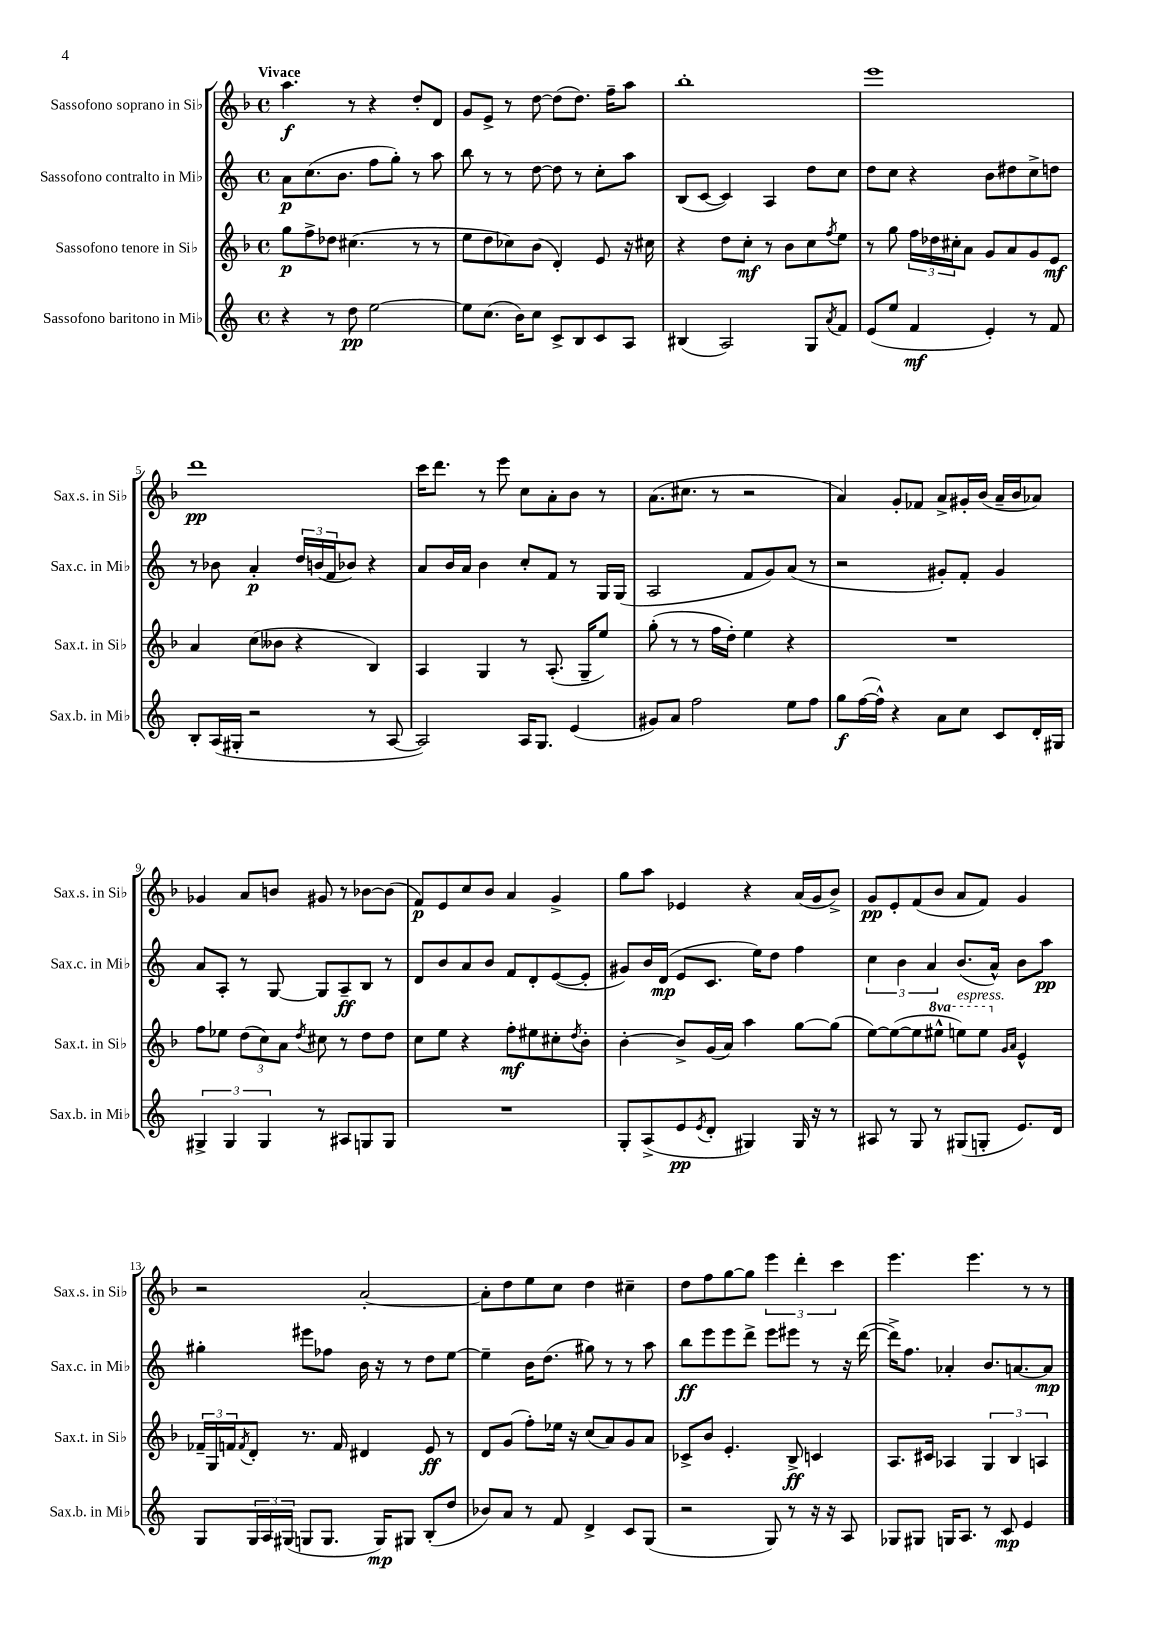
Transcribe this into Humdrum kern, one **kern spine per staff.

**kern	**dynam	**kern	**dynam	**kern	**dynam	**kern	**dynam
*part4	*part4	*part3	*part3	*part2	*part2	*part1	*part1
*staff4	*staff4	*staff3	*staff3	*staff2	*staff2	*staff1	*staff1
*I"Sassofono baritono in Mi♭	*	*I"Sassofono tenore in Si♭	*	*I"Sassofono contralto in Mi♭	*	*I"Sassofono soprano in Si♭	*
*I'Sax.b. in Mi♭	*	*I'Sax.t. in Si♭	*	*I'Sax.c. in Mi♭	*	*I'Sax.s. in Si♭	*
*clefG2	*	*clefG2	*	*clefG2	*	*clefG2	*
*k[]	*	*k[b-]	*	*k[]	*	*k[b-]	*
*M4/4	*	*M4/4	*	*M4/4	*	*M4/4	*
*met(c)	*	*met(c)	*	*met(c)	*	*met(c)	*
=1	=1	=1	=1	=1	=1	=1	=1
!	!	!	!	!	!	!LO:TX:a:B:t=Vivace	!
4r	.	8gg\L	p	8a\L	p	4.aa\	f
.	.	8ff^\	.	(8.cc\	.	.	.
8r	.	8dd-X\J	.	.	.	.	.
.	.	.	.	8.b\J	.	.	.
8dd\	pp	(4.cc#X\	.	.	.	8r	.
[2ee\	.	.	.	8ff\L	.	4r	.
.	.	.	.	8gg'\J)	.	.	.
.	.	8r	.	8r	.	8dd'/L	.
.	.	8r	.	8aa\	.	8d/J	.
=2	=2	=2	=2	=2	=2	=2	=2
8ee\L]	.	8ee\L	.	8bb\	.	8g/L	.
(8.cc\J	.	8dd\	.	8r	.	8e^/J	.
.	.	8cc-X\)	.	8r	.	8r	.
16b\KL)	.	.	.	.	.	.	.
8cc\J	.	(8b-\J	.	[8dd\	.	[8dd\	.
8c^/L	.	4d'/)	.	8dd\]	.	(8dd\L]	.
8B/	.	.	.	8r	.	8.dd\J)	.
8c/	.	8e/	.	8cc'\L	.	.	.
.	.	.	.	.	.	16ff~\KL	.
8A/J	.	16r	.	8aa\J	.	8aa\J	.
.	.	16cc#X\	.	.	.	.	.
=3	=3	=3	=3	=3	=3	=3	=3
(4B#X/	.	4r	.	(8B/L	.	1bb-'	.
.	.	.	.	[8c/J	.	.	.
2A/)	.	8dd\L	.	4c/])	.	.	.
.	.	8cc'\J	mf	.	.	.	.
.	.	8r	.	4A/	.	.	.
.	.	8b-\L	.	.	.	.	.
8G/L	.	8cc\	.	8dd\L	.	.	.
8qa/	.	8qff/	.	.	.	.	.
8f/J	.	8ee\J	.	8cc\J	.	.	.
=4	=4	=4	=4	=4	=4	=4	=4
(8e/L	.	8r	.	8dd\L	.	1eee	.
8ee/J	.	8gg\	.	8cc\J	.	.	.
4f/	mf	24ff\LL	.	4r	.	.	.
.	.	24dd-X\	.	.	.	.	.
.	.	24cc#X'\J	.	.	.	.	.
.	.	8a\J	.	.	.	.	.
4e'/)	.	8g/L	.	8b\L	.	.	.
.	.	8a/	.	8dd#X\	.	.	.
8r	.	8g/	.	8cc^\	.	.	.
8f/	.	8e/J	mf	8ddn\J	.	.	.
!!LO:LB:g=z
=5	=5	=5	=5	=5	=5	=5	=5
8B'/L	.	4a/	.	8r	.	1ddd	pp
(16A/L	.	.	.	8b-X\	.	.	.
16G#X'/JJ	.	.	.	.	.	.	.
2r	.	(8cc\L	.	4a'/	p	.	.
.	.	8b--X\J	.	.	.	.	.
.	.	4r	.	24dd/LL	.	.	.
.	.	.	.	(24bn/	.	.	.
.	.	.	.	24f/J	.	.	.
.	.	.	.	8b-X/J)	.	.	.
8r	.	4B-/)	.	4r	.	.	.
[8A/	.	.	.	.	.	.	.
=6	=6	=6	=6	=6	=6	=6	=6
2A/])	.	4A/	.	8a/L	.	16ccc\KL	.
.	.	.	.	.	.	8.ddd\J	.
.	.	.	.	16b/L	.	.	.
.	.	.	.	16a/JJ	.	.	.
.	.	4G/	.	4b\	.	8r	.
.	.	.	.	.	.	8eee\	.
16A/KL	.	8r	.	8cc'/L	.	8cc\L	.
8.G/J	.	.	.	.	.	.	.
.	.	(8.A'/	.	8f/J	.	8a'\	.
(4e/	.	.	.	8r	.	8b-\J	.
.	.	16G~/KL	.	.	.	.	.
.	.	8ee/J)	.	16G/LL	.	8r	.
.	.	.	.	(16G/JJ	.	.	.
=7	=7	=7	=7	=7	=7	=7	=7
8g#X/L)	.	(8gg'\	.	2A/	.	(8.a\L	.
8a/J	.	8r	.	.	.	.	.
.	.	.	.	.	.	8.cc#X\J	.
2ff\	.	8r	.	.	.	.	.
.	.	16ff\LL	.	.	.	8r	.
.	.	16dd'\JJ)	.	.	.	.	.
.	.	4ee\	.	8f/L	.	2r	.
.	.	.	.	8g/)	.	.	.
8ee\L	.	4r	.	(8a/J	.	.	.
8ff\J	.	.	.	8r	.	.	.
=8	=8	=8	=8	=8	=8	=8	=8
8gg\L	f	1r	.	2r	.	4a/)	.
([16ff\L	.	.	.	.	.	.	.
16ff^^\JJ])	.	.	.	.	.	.	.
4r	.	.	.	.	.	8g'/L	.
.	.	.	.	.	.	8f-X/J	.
8a\L	.	.	.	8g#X'/L)	.	8a^/L	.
8cc\J	.	.	.	8f'/J	.	16g#X'/L	.
.	.	.	.	.	.	(16b-/JJ	.
8c/L	.	.	.	4g#/	.	16a~/LL	.
.	.	.	.	.	.	16b-/J	.
16d'/L	.	.	.	.	.	8a-X/J)	.
16G#X/JJ	.	.	.	.	.	.	.
!!LO:LB:g=z
=9	=9	=9	=9	=9	=9	=9	=9
6G#X^/	.	8ff\L	.	8a/L	.	4g-X/	.
.	.	8ee-X\J	.	8A'/J	.	.	.
6G#/	.	.	.	.	.	.	.
.	.	(12dd\L	.	8r	.	8a/L	.
6G#/	.	12cc\)	.	.	.	.	.
.	.	.	.	[8G/	.	8bn/J	.
.	.	12a\J	.	.	.	.	.
.	.	8qdd/	.	.	.	.	.
8r	.	8cc#X\	.	8G/L]	.	8g#X/	.
8A#X/L	.	8r	.	8A~/	ff	8r	.
8Gn/	.	8dd\L	.	8B/J	.	[8b-X\L	.
8G/J	.	8dd\J	.	8r	.	(8b-\J]	.
=10	=10	=10	=10	=10	=10	=10	=10
1r	.	8cc\L	.	8d/L	.	8f/L)	p
.	.	8ee\J	.	8b/	.	8e/	.
.	.	4r	.	8a/	.	8cc/	.
.	.	.	.	8b/J	.	8b-/J	.
.	.	8ff'\L	mf	8f/L	.	4a/	.
.	.	8ee#X\	.	8d'/	.	.	.
.	.	8cc#X'\	.	([8e/	.	4g^/	.
.	.	8qdd/	.	.	.	.	.
.	.	8b-'\J	.	8e'/J]	.	.	.
=11	=11	=11	=11	=11	=11	=11	=11
8G'/L	.	[4b-'\	.	8g#X/L)	.	8gg\L	.
(8A^/	.	.	.	16b/L	.	8aa\J	.
.	.	.	.	(16d/JJ	mp	.	.
8e/	pp	8b-^/L]	.	8e/L	.	4e-X/	.
8qe/	.	.	.	.	.	.	.
8d'/J	.	(16g/L	.	8.c/J	.	.	.
.	.	16a/JJ)	.	.	.	.	.
4G#X/)	.	4aa\	.	.	.	4r	.
.	.	.	.	16ee\KL)	.	.	.
.	.	.	.	8dd\J	.	.	.
16G#/	.	[8gg\L	.	4ff\	.	(16a/LL	.
16r	.	.	.	.	.	16g/J	.
8r	.	(8gg\J]	.	.	.	8b-^/J)	.
=12	=12	=12	=12	=12	=12	=12	=12
8A#X/	.	[8ee\L)	.	6cc\	.	8g/L	pp
8r	.	(8ee\_	.	.	.	8e'/	.
.	.	.	.	6b\	.	.	.
8G/	.	8ee\]	.	.	.	(8f/	.
.	.	.	.	6a/	.	.	.
*	*	*8va	*	*	*	*	*
8r	.	8eee#X^^\J	.	.	.	8b-/J	.
!	!	!LO:TX:a:i:t=espress.	!	!	!	!	!
(8G#X/L	.	8eeen\L)	.	(8.b/L	.	8a/L	.
8Gn'/J	.	8eee\J	.	.	.	8f/J)	.
.	.	.	.	16a^^/Jk)	.	.	.
*	*	*X8va	*	*	*	*	*
.	.	16qqg/LL	.	.	.	.	.
.	.	16qqa/JJ	.	.	.	.	.
8.e/L)	.	4e^^/	.	8b\L	.	4g/	.
.	.	.	.	8aa\J	pp	.	.
16d/Jk	.	.	.	.	.	.	.
!!LO:LB:g=z
=13	=13	=13	=13	=13	=13	=13	=13
8G/L	.	24f-X~/LL	.	4gg#X'\	.	2r	.
.	.	24G/	.	.	.	.	.
.	.	24fn/J	.	.	.	.	.
.	.	8qf/	.	.	.	.	.
24G/L	.	8d'/J	.	.	.	.	.
24A/	.	.	.	.	.	.	.
(24G#X/JJ	.	.	.	.	.	.	.
8Gn/L	.	8.r	.	8eee#X\L	.	.	.
8.G/J	.	.	.	8ff-X\J	.	.	.
.	.	16f/	.	.	.	.	.
.	.	4d#X/	.	16b\	.	[2a'/	.
16G/KL)	mp	.	.	16r	.	.	.
8G#X/J	.	.	.	8r	.	.	.
(8B'/L	.	8e/	ff	8dd\L	.	.	.
8dd/J	.	8r	.	[8ee\J	.	.	.
=14	=14	=14	=14	=14	=14	=14	=14
8b-X/L)	.	8d/L	.	4ee~\]	.	8a'\L]	.
8a/J	.	(8g/J	.	.	.	8dd\	.
8r	.	8ff'\L)	.	16b\KL	.	8ee\	.
.	.	.	.	(8.dd\J	.	.	.
8f/	.	16ee-X\Jk	.	.	.	8cc\J	.
.	.	16r	.	.	.	.	.
4d^/	.	(8cc/L	.	8gg#X\)	.	4dd\	.
.	.	8a/)	.	8r	.	.	.
8c/L	.	8g/	.	8r	.	4cc#X~\	.
(8G/J	.	8a/J	.	8aa\	.	.	.
=15	=15	=15	=15	=15	=15	=15	=15
2r	.	8c-X^/L	.	8bb\L	ff	8dd\L	.
.	.	8b-/J	.	8eee\	.	8ff\	.
.	.	4.e'/	.	8eee\	.	[8gg\	.
.	.	.	.	8ddd^\J	.	8gg\J]	.
8G/)	.	.	.	8eee\L	.	6eee\	.
8r	.	8B-^/	ff	8eee#X\J	.	.	.
.	.	.	.	.	.	6ddd'\	.
16r	.	4cn/	.	8r	.	.	.
16r	.	.	.	.	.	.	.
.	.	.	.	.	.	6ccc\	.
8A/	.	.	.	16r	.	.	.
.	.	.	.	([16ddd\	.	.	.
=16	=16	=16	=16	=16	=16	=16	=16
8G-X/L	.	8.A/L	.	16ddd^\KL])	.	4.eee\	.
.	.	.	.	8.ff\J	.	.	.
8G#X/J	.	.	.	.	.	.	.
.	.	16c#X/Jk	.	.	.	.	.
16Gn/KL	.	4A-X/	.	4a-X'/	.	.	.
8.A/J	.	.	.	.	.	.	.
.	.	.	.	.	.	4.eee\	.
8r	.	6G/	.	8.b/L	.	.	.
8c/	mp	.	.	.	.	.	.
.	.	6B-/	.	.	.	.	.
.	.	.	.	[8.an/	.	.	.
4e/	.	.	.	.	.	8r	.
.	.	6An/	.	.	.	.	.
.	.	.	.	8a/J]	mp	8r	.
==	==	==	==	==	==	==	==
*-	*-	*-	*-	*-	*-	*-	*-
